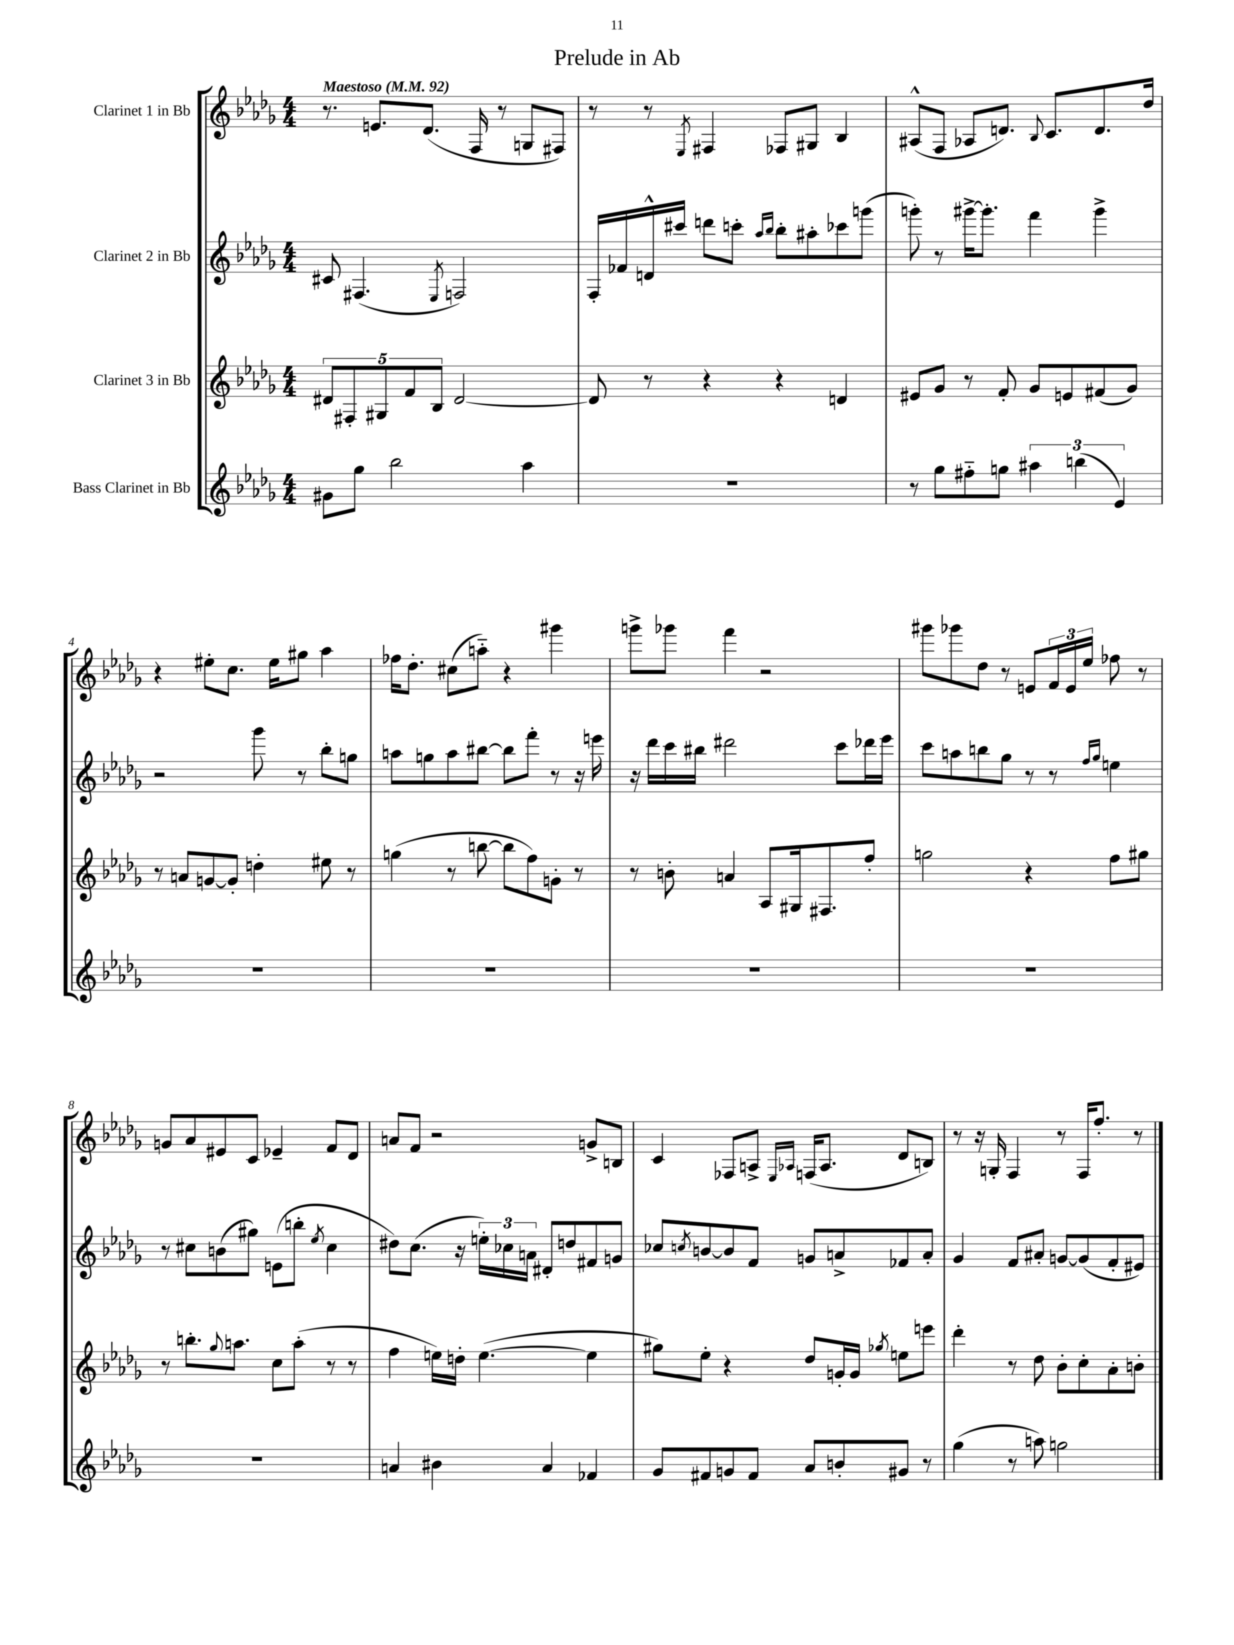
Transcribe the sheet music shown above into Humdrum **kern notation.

**kern	**kern	**kern	**kern
*part4	*part3	*part2	*part1
*staff4	*staff3	*staff2	*staff1
*I"Bass Clarinet in Bb	*I"Clarinet 3 in Bb	*I"Clarinet 2 in Bb	*I"Clarinet 1 in Bb
*clefG2	*clefG2	*clefG2	*clefG2
*k[b-e-a-d-g-]	*k[b-e-a-d-g-]	*k[b-e-a-d-g-]	*k[b-e-a-d-g-]
*M4/4	*M4/4	*M4/4	*M4/4
*MM92	*MM92	*MM92	*MM92
=1	=1	=1	=1
!	!	!	!LO:TX:a:B:t=Maestoso
8g#X\L	10d#X/L	8c#X/	8.r
.	10F#X'/	.	.
8gg-\J	.	(4.F#X/	.
.	.	.	8.en/L
.	10G#X/	.	.
2bb-\	.	.	.
.	10f/	.	.
.	.	.	(8.d-/J
.	10B-/J	.	.
.	.	8qE-/	.
.	[2d#/	2Fn/)	.
.	.	.	16F/
.	.	.	8r
4aa-\	.	.	8Gn/L
.	.	.	8F#X/J)
=2	=2	=2	=2
1r	8d#/]	16F'/LL	8r
.	.	16f-X/	.
.	8r	16dn^^/	8r
.	.	16ccc#X/JJ	.
.	.	.	8qE-/
.	4r	8dddn\L	4F#X/
.	.	8cccn'\J	.
.	.	16qqaa-/LL	.
.	.	16qqbb-/JJ	.
.	4r	8bb-'\L	8F-X/L
.	.	8aa#X'\	8G#X/J
.	4dn/	8ccc-X\	4B-/
.	.	(8gggn\J	.
=3	=3	=3	=3
8r	8e#X/L	8gggn'\)	(8A#X^^/L
8gg-\L	8g-/J	8r	8F/J
8ff#X\	8r	[16ggg#X^\KL	8A-X/L
.	.	8.ggg#'\J]	.
8ggn\J	8f'/	.	8.dn/J)
6aa#X\	8g-/L	4fff\	.
.	.	.	8qqB-/
.	.	.	8.c/L
.	8en/	.	.
(6bbn\	.	.	.
.	(8f#X/	4ggg#^\	8.d/
6e-/)	.	.	.
.	8g-/J)	.	.
.	.	.	16dd-/Jk
!!LO:LB:g=z
=4	=4	=4	=4
1r	8r	2r	4r
.	8an/L	.	.
.	[8gn/	.	8ee#X'\L
.	8g'/J]	.	8.cc\J
.	4ddn'\	8ggg-\	.
.	.	.	16ee#\KL
.	.	8r	8gg#X\J
.	8ee#X\	8bb-'\L	4aa-\
.	8r	8ggn\J	.
=5	=5	=5	=5
1r	(4ggn\	8aan\L	16ff-X\KL
.	.	.	8.dd-'\J
.	.	8ggn\	.
.	8r	8aa\	(8cc#X\L
.	[8bbn\	[8bb#X\J	8aan\J)
.	8bb\L]	8bb#\L]	4r
.	8ff\)	8fff'\J	.
.	8gn'\J	8r	4ggg#X\
.	8r	16r	.
.	.	16eeen\	.
=6	=6	=6	=6
1r	8r	16r	8gggn^\L
.	.	16ddd-\LL	.
.	8bn'\	16ccc\	8ggg-X\J
.	.	16bb#X\JJ	.
.	4an/	2ddd#X\	4fff\
.	8A-/L	.	2r
.	16G#X/k	.	.
.	8.F#X/	.	.
.	.	8ccc\L	.
.	8ff'/J	16ddd-X\L	.
.	.	16eee-\JJ	.
=7	=7	=7	=7
1r	2ggn\	8ccc\L	8ggg#X\L
.	.	8aan\	8ggg-X\
.	.	8bbn\	8dd-\J
.	.	8gg-\J	8r
.	4r	8r	8en/L
.	.	8r	24f/L
.	.	.	24e/
.	.	.	24ee-/JJ
.	.	16qqff/LL	.
.	.	16qqgg-/JJ	.
.	8ff\L	4een\	8ff-X\
.	8gg#X\J	.	8r
!!LO:LB:g=z
=8	=8	=8	=8
1r	8r	8r	8gn/L
.	8.bbn'\L	8cc#X\L	8a-/
.	.	(8bn\	8e#X/
.	8qqgg-/	.	.
.	8.aan\J	.	.
.	.	8gg#X\J)	8c/J
.	8cc\L	(8en\L	4e-X~/
.	(8aa'\J	8bbn'\J	.
.	.	8qee-/	.
.	8r	4cc#\	8f/L
.	8r	.	8d-/J
=9	=9	=9	=9
4an/	4ff\	8dd#X\L)	8an/L
.	.	(8.cc\J	8f/J
4b#X\	16een\LL)	.	2r
.	16ddn'\JJ	16r	.
.	([4.ee\	24een'\LL)	.
.	.	24cc-X\	.
.	.	24an\JJ	.
4a/	.	8d#X'/L	.
.	.	8ddn/	.
4f-X/	4ee\]	8f#X/	8gn^/L
.	.	8gn/J	8Bn/J
=10	=10	=10	=10
8g-/L	8gg#X\L)	8cc-X/L	4c/
.	.	8qccn/	.
8f#X/	8ee-'\J	[8bn/	.
8gn/	4r	8b/]	8F-X/L
8f#/J	.	8f/J	8An^/J
.	.	.	16qqE-/LL
.	.	.	16qqA-X/JJ
8a-/L	8dd-/L	8gn/L	(16Fn/KL
.	.	.	8.A-/J
8bn'/	16gn'/L	8an^/	.
.	16g/JJ	.	.
.	8qgg-X/	.	.
8g#X/J	8een\L	8f-X/	8d-/L
8r	8eeen\J	8a'/J	8Bn/J)
=11	=11	=11	=11
(4gg-\	4ddd-'\	4g-/	8r
.	.	.	16r
.	.	.	16Gn'/
8r	8r	8f/L	4F/
8aan\)	8dd-\	8a#X'/J	.
2ggn\	8b-'\L	[8gn/L	8r
.	8cc'\	(8g/]	16F/KL
.	.	.	8.ff'/J
.	8a-'\	8f'/	.
.	8bn'\J	8e#X/J)	8r
==	==	==	==
*-	*-	*-	*-
